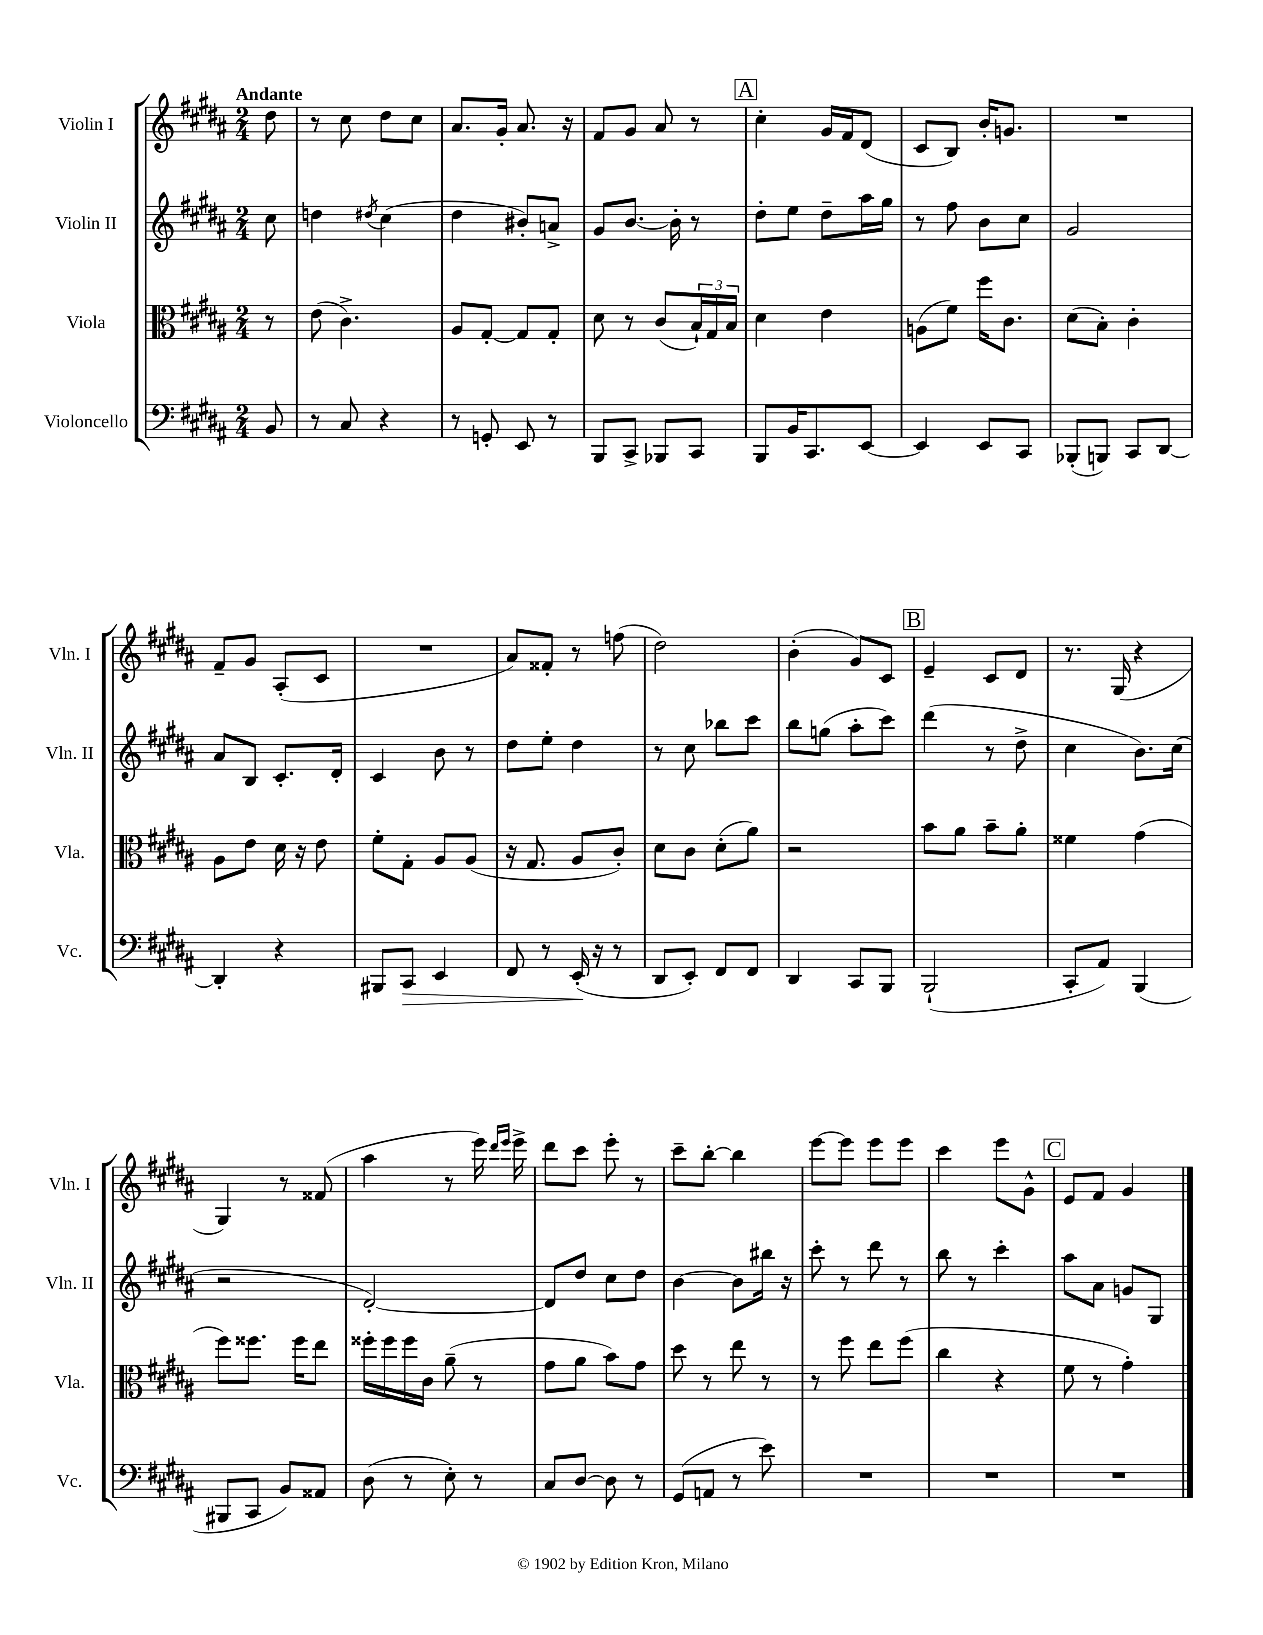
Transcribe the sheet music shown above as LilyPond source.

<<
\new StaffGroup <<
\new Staff = "s0" \with { instrumentName = "Violin I" shortInstrumentName = "Vln. I" } {
    \clef treble \key b \major \numericTimeSignature \time 2/4 \partial 8 \tempo "Andante"
    dis''8 |
    r8 cis''8 dis''8 cis''8 |
    ais'8. gis'16-. ais'8. r16 |
    fis'8 gis'8 ais'8 r8 |
    \mark \markup { \box "A" } cis''4-. gis'16 fis'16 dis'8( |
    cis'8 b8) b'16-. g'8. |
    R2 |
    fis'8-- gis'8 ais8-.( cis'8 |
    R2 |
    ais'8) fisis'8-. r8 f''8( |
    dis''2) |
    b'4-.( gis'8) cis'8 |
    \mark \markup { \box "B" } e'4-- cis'8 dis'8 |
    r8. gis16( r4 |
    gis4) r8 fisis'8( |
    ais''4 r8 e'''16) \grace { dis'''16 e'''16 } e'''16-> |
    dis'''8 cis'''8 e'''8-. r8 |
    cis'''8-- b''8~-. b''4 |
    e'''8~ e'''8 e'''8 e'''8 |
    cis'''4 e'''8 gis'8-^ |
    \mark \markup { \box "C" } e'8 fis'8 gis'4 \bar "|." |
}
\new Staff = "s1" \with { instrumentName = "Violin II" shortInstrumentName = "Vln. II" } {
    \clef treble \key b \major \numericTimeSignature \time 2/4 \partial 8
    cis''8 |
    d''4 \acciaccatura { dis''8 } cis''4( |
    dis''4 bis'8-.) a'8-> |
    gis'8 b'8.~ b'16-. r8 |
    \mark \markup { \box "A" } dis''8-. e''8 dis''8-- ais''16 gis''16 |
    r8 fis''8 b'8 cis''8 |
    gis'2 |
    ais'8 b8 cis'8.-. dis'16-. |
    cis'4 b'8 r8 |
    dis''8 e''8-. dis''4 |
    r8 cis''8 bes''8 cis'''8 |
    b''8 g''8( ais''8-. cis'''8) |
    \mark \markup { \box "B" } dis'''4( r8 dis''8-> |
    cis''4 b'8.) cis''16( |
    r2 |
    dis'2~-.) |
    dis'8 dis''8 cis''8 dis''8 |
    b'4~ b'8 bis''16 r16 |
    cis'''8-. r8 dis'''8 r8 |
    b''8 r8 cis'''4-. |
    \mark \markup { \box "C" } ais''8 ais'8 g'8 gis8 \bar "|." |
}
\new Staff = "s2" \with { instrumentName = "Viola" shortInstrumentName = "Vla." } {
    \clef alto \key b \major \numericTimeSignature \time 2/4 \partial 8
    r8 |
    e'8( cis'4.->) |
    ais8 gis8~-. gis8 gis8-. |
    dis'8 r8 cis'8( \tuplet 3/2 { b16-!) gis16 b16 } |
    \mark \markup { \box "A" } dis'4 e'4 |
    a8( fis'8) fis''16 cis'8. |
    dis'8( b8-.) cis'4-. |
    ais8 e'8 dis'16 r16 e'8 |
    fis'8-. gis8-. ais8 ais8( |
    r16 gis8. ais8 cis'8-.) |
    dis'8 cis'8 dis'8-.( ais'8) |
    r2 |
    \mark \markup { \box "B" } b'8 ais'8 b'8-- ais'8-. |
    fisis'4 gis'4( |
    fis''8) fisis''8. fisis''16 e''8 |
    fisis''16-. fisis''16 fisis''16 cis'16 ais'8--( r8 |
    gis'8 ais'8 b'8) gis'8 |
    dis''8 r8 e''8 r8 |
    r8 fis''8 e''8 fis''8( |
    cis''4 r4 |
    \mark \markup { \box "C" } fis'8 r8 gis'4-.) \bar "|." |
}
\new Staff = "s3" \with { instrumentName = "Violoncello" shortInstrumentName = "Vc." } {
    \clef bass \key b \major \numericTimeSignature \time 2/4 \partial 8
    b,8 |
    r8 cis8 r4 |
    r8 g,8-. e,8 r8 |
    b,,8 cis,8-> bes,,8 cis,8 |
    \mark \markup { \box "A" } b,,8 b,16 cis,8. e,8~ |
    e,4 e,8 cis,8 |
    bes,,8-.( b,,8) cis,8 dis,8~ |
    dis,4-. r4 |
    bis,,8 cis,8\> e,4 |
    fis,8 r8 e,16-.\!( r16 r8 |
    dis,8 e,8-.) fis,8 fis,8 |
    dis,4 cis,8 b,,8 |
    \mark \markup { \box "B" } b,,2-!( |
    cis,8-. ais,8) b,,4( |
    bis,,8 cis,8 b,8) aisis,8 |
    dis8( r8 e8-.) r8 |
    cis8 dis8~ dis8 r8 |
    gis,8( a,8 r8 e'8) |
    R2 |
    R2 |
    \mark \markup { \box "C" } R2 \bar "|." |
}
>>
>>
\layout { \context { \Score \remove "Bar_number_engraver" } }
